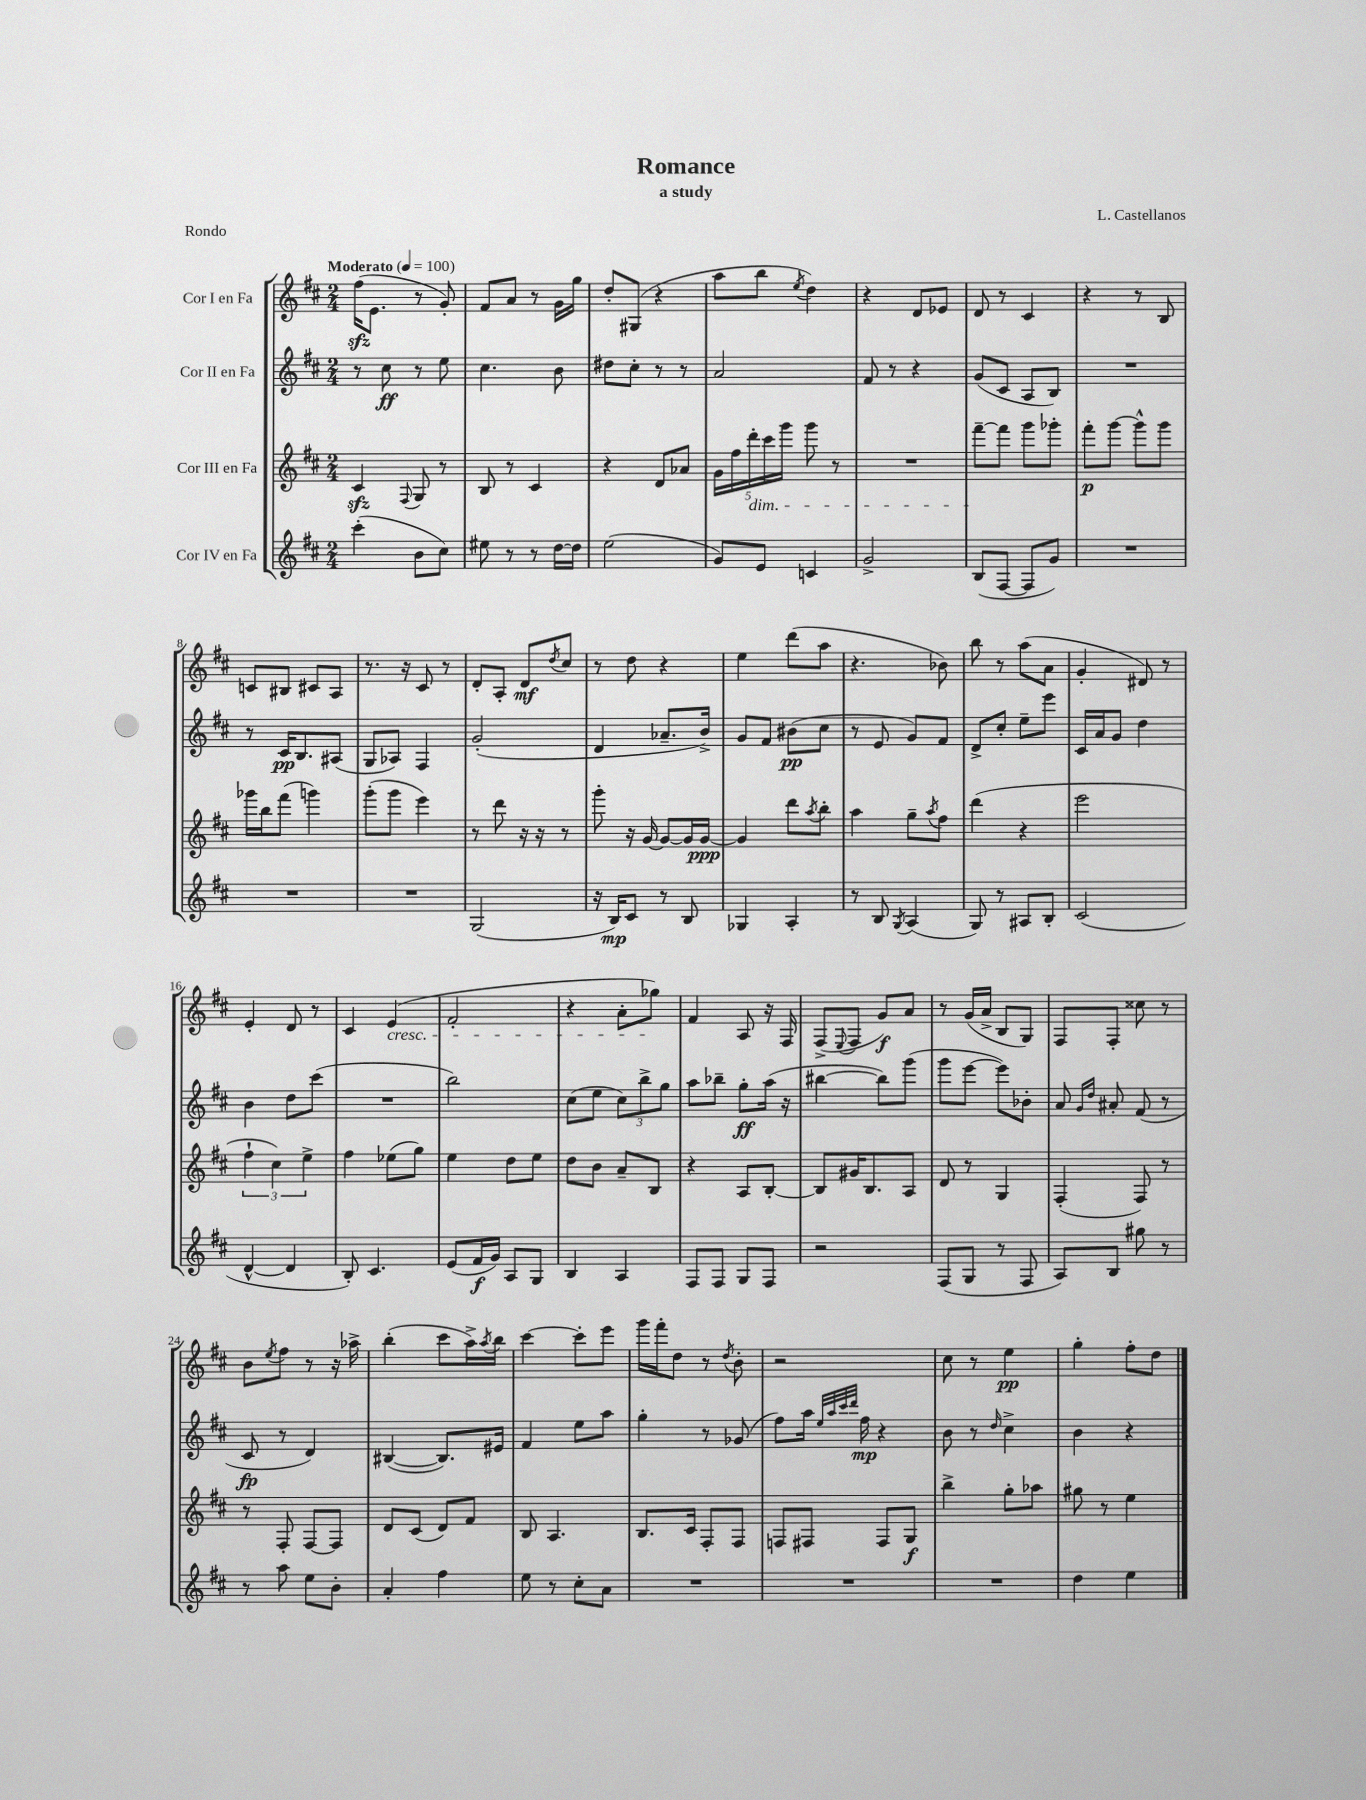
\header { title = "Romance" composer = "L. Castellanos" subtitle = "a study" piece = "Rondo" }
<<
\new StaffGroup <<
\new Staff = "s0" \with { instrumentName = "Cor I en Fa" } {
    \clef treble \key d \major \numericTimeSignature \time 2/4 \tempo "Moderato" 4 = 100
    fis''16\sfz( e'8. r8 g'8-.) |
    fis'8 a'8 r8 g'16 g''16 |
    d''8-. gis8( r4 |
    a''8 b''8 \acciaccatura { e''8 } d''4) |
    r4 d'8 ees'8 |
    d'8 r8 cis'4 |
    r4 r8 b8 |
    c'8 bis8 cis'8 a8 |
    r8. r16 cis'8 r8 |
    d'8-. a8-. d'8\mf \acciaccatura { d''8 } cis''8 |
    r8 d''8 r4 |
    e''4 d'''8( a''8 |
    r4. bes'8) |
    b''8 r8 a''8( a'8 |
    g'4-. dis'8) r8 |
    e'4-. d'8 r8 |
    cis'4 e'4\cresc( |
    fis'2-. |
    r4 a'8-. ges''8\!) |
    fis'4 a8 r16 fis16 |
    fis8->( \appoggiatura { e8 } fis8 g'8\f) a'8 |
    r8 g'16( a'16-> b8 g8) |
    fis8 fis8-. cisis''8 r8 |
    b'8 \acciaccatura { e''8 } fis''8 r8 r16 aes''16-> |
    b''4-.( cis'''8 a''16->) \acciaccatura { a''8 } b''16 |
    cis'''4~ cis'''8-. e'''8 |
    g'''16 fis'''16-. d''8 r8 \acciaccatura { d''8 } b'8-. |
    r2 |
    cis''8 r8 e''4\pp |
    g''4-. fis''8-. d''8 \bar "|." |
}
\new Staff = "s1" \with { instrumentName = "Cor II en Fa" } {
    \clef treble \key d \major \numericTimeSignature \time 2/4
    r8 cis''8\ff r8 e''8 |
    cis''4. b'8 |
    dis''8 cis''8-. r8 r8 |
    a'2 |
    fis'8 r8 r4 |
    g'8( cis'8 a8 b8) |
    R2 |
    r8 cis'16\pp b8. ais8( |
    g8 aes8) fis4 |
    g'2-.( |
    d'4 aes'8.-- b'16->) |
    g'8 fis'8 bis'8\pp( cis''8 |
    r8 e'8 g'8) fis'8 |
    d'8-> cis''8-. e''8-- e'''8 |
    cis'16 a'16 g'8 d''4 |
    b'4 d''8 cis'''8( |
    R2 |
    b''2) |
    cis''8( e''8 \tuplet 3/2 { cis''8) b''8-> g''8 } |
    a''8 bes''8-- g''8-.\ff a''16( r16 |
    bis''4~ bis''8) g'''8( |
    g'''8 e'''8~ e'''8) bes'8-. |
    a'8 \grace { g'16 d''16 } ais'8-. fis'8( r8 |
    cis'8\fp r8 d'4) |
    bis4~( bis8.) eis'16 |
    fis'4 e''8 a''8 |
    g''4-. r8 ges'8( |
    fis''8) a''16 \grace { e''32 a''32 cis'''32 d'''32 } fis''16\mp r4 |
    b'8 r8 \grace { d''16 } cis''4-> |
    b'4 r4 \bar "|." |
}
\new Staff = "s2" \with { instrumentName = "Cor III en Fa" } {
    \clef treble \key d \major \numericTimeSignature \time 2/4
    cis'4\sfz \appoggiatura { fis8 } g8 r8 |
    b8 r8 cis'4 |
    r4 d'8 aes'8 |
    \tuplet 5/4 { g'16 fis''16 d'''16-.\dim cis'''16 g'''16 } g'''8 r8 |
    R2 |
    fis'''8~--\! fis'''8 g'''8 ges'''8-. |
    fis'''8-.\p g'''8~ g'''8-^ g'''8 |
    ges'''16 b''16 fis'''8( g'''4) |
    g'''8-.( g'''8 e'''4) |
    r8 d'''8 r16 r16 r8 |
    g'''8-. r16 g'16~ g'8~ g'16 g'16~\ppp |
    g'4 d'''8 \acciaccatura { a''8 } b''8-. |
    a''4 g''8-- \acciaccatura { a''8 } fis''8 |
    d'''4( r4 |
    e'''2 |
    \tuplet 3/2 { fis''4-! cis''4) e''4-> } |
    fis''4 ees''8( g''8) |
    e''4 d''8 e''8 |
    d''8 b'8 a'8-- b8 |
    r4 a8 b8~-. |
    b8 gis'16 b8. a8 |
    d'8 r8 g4 |
    fis4-.( fis8) r8 |
    r8 fis8-. fis8~ fis8 |
    d'8 cis'8( d'8) fis'8 |
    b8 a4. |
    b8. cis'16 fis8-. fis8 |
    f8 fis8 fis8 g8\f |
    b''4-> g''8-. aes''8 |
    gis''8 r8 e''4 \bar "|." |
}
\new Staff = "s3" \with { instrumentName = "Cor IV en Fa" } {
    \clef treble \key d \major \numericTimeSignature \time 2/4
    cis'''4-.( b'8 cis''8) |
    eis''8 r8 r8 d''16~ d''16 |
    e''2( |
    g'8) e'8 c'4 |
    g'2-> |
    b8( fis8~ fis8 g'8) |
    R2 |
    R2 |
    R2 |
    g2( |
    r16 b16\mp) cis'8 r8 b8 |
    ges4 a4-. |
    r8 b8 \acciaccatura { g8 } a4( |
    g8) r8 ais8 b8-. |
    cis'2( |
    d'4~-^ d'4 |
    b8-.) cis'4. |
    e'8( fis'16\f g'16) a8 g8 |
    b4 a4 |
    fis8 fis8 g8 fis8 |
    r2 |
    fis8( g8 r8 fis8 |
    a8) b8 gis''8 r8 |
    r8 a''8 e''8 b'8-. |
    a'4-. fis''4 |
    e''8 r8 cis''8-. a'8 |
    R2 |
    R2 |
    R2 |
    d''4 e''4 \bar "|." |
}
>>
>>
